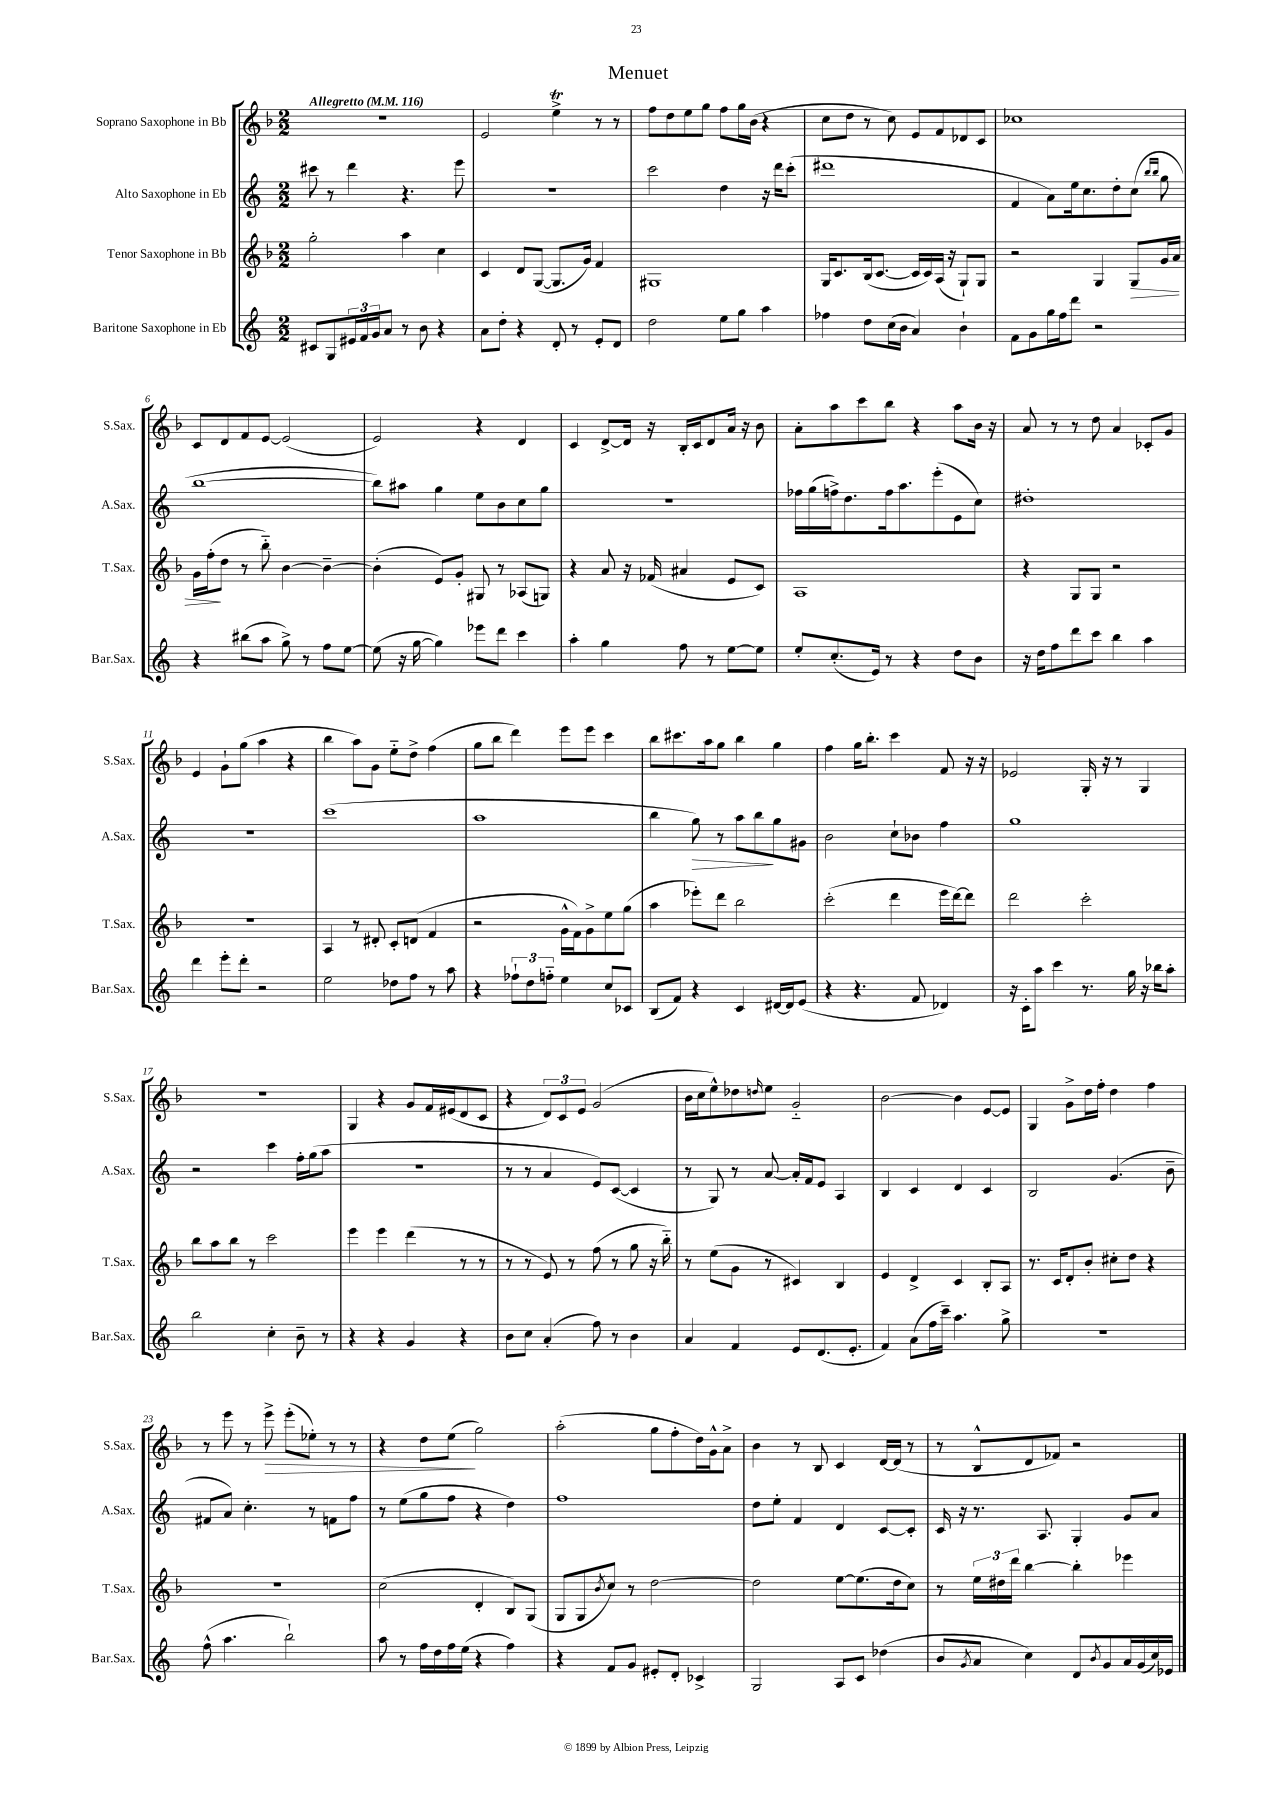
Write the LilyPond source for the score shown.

\header { title = "Menuet" }
<<
\new StaffGroup <<
\new Staff = "s0" \with { instrumentName = "Soprano Saxophone in Bb" shortInstrumentName = "S.Sax." } {
    \clef treble \key f \major \numericTimeSignature \time 2/2 \tempo "Allegretto" 4 = 116
    R1 |
    e'2 e''4->\trill r8 r8 |
    f''8 d''8 e''8 g''8 f''8 g''16 bes'16( r4 |
    c''8 d''8 r8 c''8) e'8 f'8 des'8 c'8 |
    ces''1 |
    c'8 d'8 f'8 e'8~ e'2( |
    e'2) r4 d'4 |
    c'4 d'8~-> d'16 r16 bes16-. c'16 d'8 a'16 r16 bes'8 |
    a'8-. a''8 c'''8 bes''8 r4 a''8 bes'16 r16 |
    a'8 r8 r8 d''8 a'4 ces'8-. g'8 |
    e'4 g'8-! g''8( a''4 r4 |
    bes''4 a''8) g'8 e''8-_ d''8-> f''4( |
    g''8 bes''8 d'''4) e'''8 e'''8 c'''4 |
    bes''8 cis'''8. a''16 g''8 bes''4 g''4 |
    f''4 g''16 bes''8.-. c'''4 f'8 r16 r16 |
    ees'2 g16-. r16 r8 g4 |
    R1 |
    g4 r4 g'8 f'16 eis'16( d'8 c'8 |
    r4 \tuplet 3/2 { d'8) c'8 e'8 } g'2( |
    bes'16 c''16 e''8-^) des''8 \grace { d''16 } e''8 g'2-_ |
    bes'2~ bes'4 e'8~ e'8 |
    g4 g'8-> d''16 f''16-. d''4 f''4 |
    r8 e'''8 r8 e'''8->\> e'''8-.( ees''8-.) r8 r8 |
    r4 d''8 e''8\!( g''2) |
    a''2-.( g''8 f''8-. d''16) g'16-^ a'8-> |
    bes'4 r8 bes8 c'4 d'16~ d'16( r8 |
    r8 bes8-^ d'8 fes'8) r2 \bar "|." |
}
\new Staff = "s1" \with { instrumentName = "Alto Saxophone in Eb" shortInstrumentName = "A.Sax." } {
    \clef treble \key c \major \numericTimeSignature \time 2/2
    cis'''8 r8 d'''4 r4. e'''8 |
    R1 |
    c'''2 d''4 r16 d'''16 c'''8-.( |
    dis'''1 |
    f'4 a'8) e''16 c''8. d''8-. c''8( \grace { b''16 b''16 } g''8 |
    b''1~ |
    b''8) ais''8 g''4 e''8 b'8 c''8 g''8 |
    R1 |
    fes''16 g''16( f''16->) d''8. f''16 a''8. e'''8-.( e'8 c''8) |
    dis''1-. |
    r1 |
    c'''1( |
    a''1 |
    b''4 g''8\>) r8 a''8 b''8\! g''8 gis'8 |
    b'2 c''8-! bes'8 f''4 |
    g''1 |
    r2 c'''4 f''16-. g''16( a''8 |
    R1 |
    r8 r8 a'4 e'8) c'8~( c'4 |
    r8 g8) r8 a'8~ a'16-. f'16 e'8 a4 |
    b4 c'4 d'4 c'4 |
    b2 g'4.( b'8-- |
    fis'8 a'8) c''4.-. r8 f'8 f''8 |
    r8 e''8( g''8 f''8 r4 d''4) |
    f''1 |
    d''8 e''8-. f'4 d'4 c'8~ c'8-. |
    c'16 r16 r8. a8. g4-. g'8 a'8 \bar "|." |
}
\new Staff = "s2" \with { instrumentName = "Tenor Saxophone in Bb" shortInstrumentName = "T.Sax." } {
    \clef treble \key f \major \numericTimeSignature \time 2/2
    g''2-. a''4 c''4 |
    c'4 d'8 g8~( g8. g'16) f'4 |
    gis1 |
    g16 c'8. bes16( c'8.~ c'16 c'16) a16( r16 g8-!) g8 |
    r2 g4 g8\> g'16 a'16 |
    g'16 f''16-.\!( d''8 r8 bes''8-_) bes'4~ bes'4~-- |
    bes'4-.( e'8) g'8-. gis8 r8 aes8( g8) |
    r4 a'8 r16 fes'16( ais'4 e'8 c'8) |
    a1 |
    r4 g8 g8 r2 |
    r1 |
    a4 r8 dis'8-. c'8-. d'8( f'4 |
    r2 g'16-^ f'16) g'8-> e''8 g''8( |
    a''4 ees'''8-.) d'''8 bes''2 |
    c'''2-.( d'''4 e'''16 d'''16~) d'''8 |
    d'''2 c'''2-. |
    bes''8 a''8 bes''8 r8 c'''2 |
    e'''4 e'''4 d'''4( r8 r8 |
    r8 r8 e'8) r8 f''8( r8 g''8 r16 bes''16-_) |
    r8 e''8( g'8 r8 cis'4) bes4 |
    e'4 d'4-> c'4 bes8-. a8 |
    r8. c'16 d'8-. bes'8-. cis''8-. d''8 r4 |
    R1 |
    c''2( d'4-. bes8) g8( |
    g8 g8 \acciaccatura { bes'8 } c''8) r8 d''2~ |
    d''2 e''8~ e''8.( d''16 c''8) |
    r8 \tuplet 3/2 { e''16 dis''16 d'''16 } bes''4~ bes''4-. ees'''4 \bar "|." |
}
\new Staff = "s3" \with { instrumentName = "Baritone Saxophone in Eb" shortInstrumentName = "Bar.Sax." } {
    \clef treble \key c \major \numericTimeSignature \time 2/2
    cis'8 g8 \tuplet 3/2 { eis'16 f'16 g'16 } a'8 r8 b'8 r4 |
    a'8 d''8-. r4 d'8-. r8 e'8-. d'8 |
    d''2 e''8 g''8 a''4 |
    fes''4 d''8 c''16( b'16 a'4) b'4-! |
    f'8 g'8 g''16 f''16 d'''8 r2 |
    r4 bis''8( a''8 g''8->) r8 f''8 e''8~ |
    e''8( r16 g''16~ g''4) ees'''8 d'''8 c'''4 |
    a''4-. g''4 f''8 r8 e''8~ e''8 |
    e''8-. c''8.-.( e'16) r8 r4 d''8 b'8 |
    r16 d''16 f''8 d'''8 c'''8 b''4 a''4 |
    d'''4 e'''8-. d'''8-. r2 |
    e''2 des''8 f''8 r8 a''8 |
    r4 \tuplet 3/2 { fes''8-! d''8 f''8-_ } e''4 c''8 ces'8 |
    b8( f'8) r4 c'4 dis'16~ dis'16 e'8( |
    r4 r4. f'8 des'4) |
    r16 c'16-. a''8 c'''4 r8. g''16 r16 bes''16 a''8-. |
    b''2 c''4-. b'8-- r8 |
    r4 r4 g'4 r4 |
    b'8 c''8 a'4-.( f''8) r8 b'4 |
    a'4 f'4 e'8 d'8.( e'8.-. |
    f'4) a'8( f''16 c'''16--) a''4. g''8-> |
    R1 |
    f''8-^( a''4. b''2-!) |
    a''8 r8 f''16 d''16 f''16 e''16( r4 f''4) |
    r4 f'8 g'8 eis'8-. d'8-. ces'4-> |
    g2 a8 c'8 des''4( |
    b'8 \acciaccatura { g'8 } a'8 c''4) d'8 \acciaccatura { b'8 } g'8 a'16 g'16( c''16) ees'16 \bar "|." |
}
>>
>>
